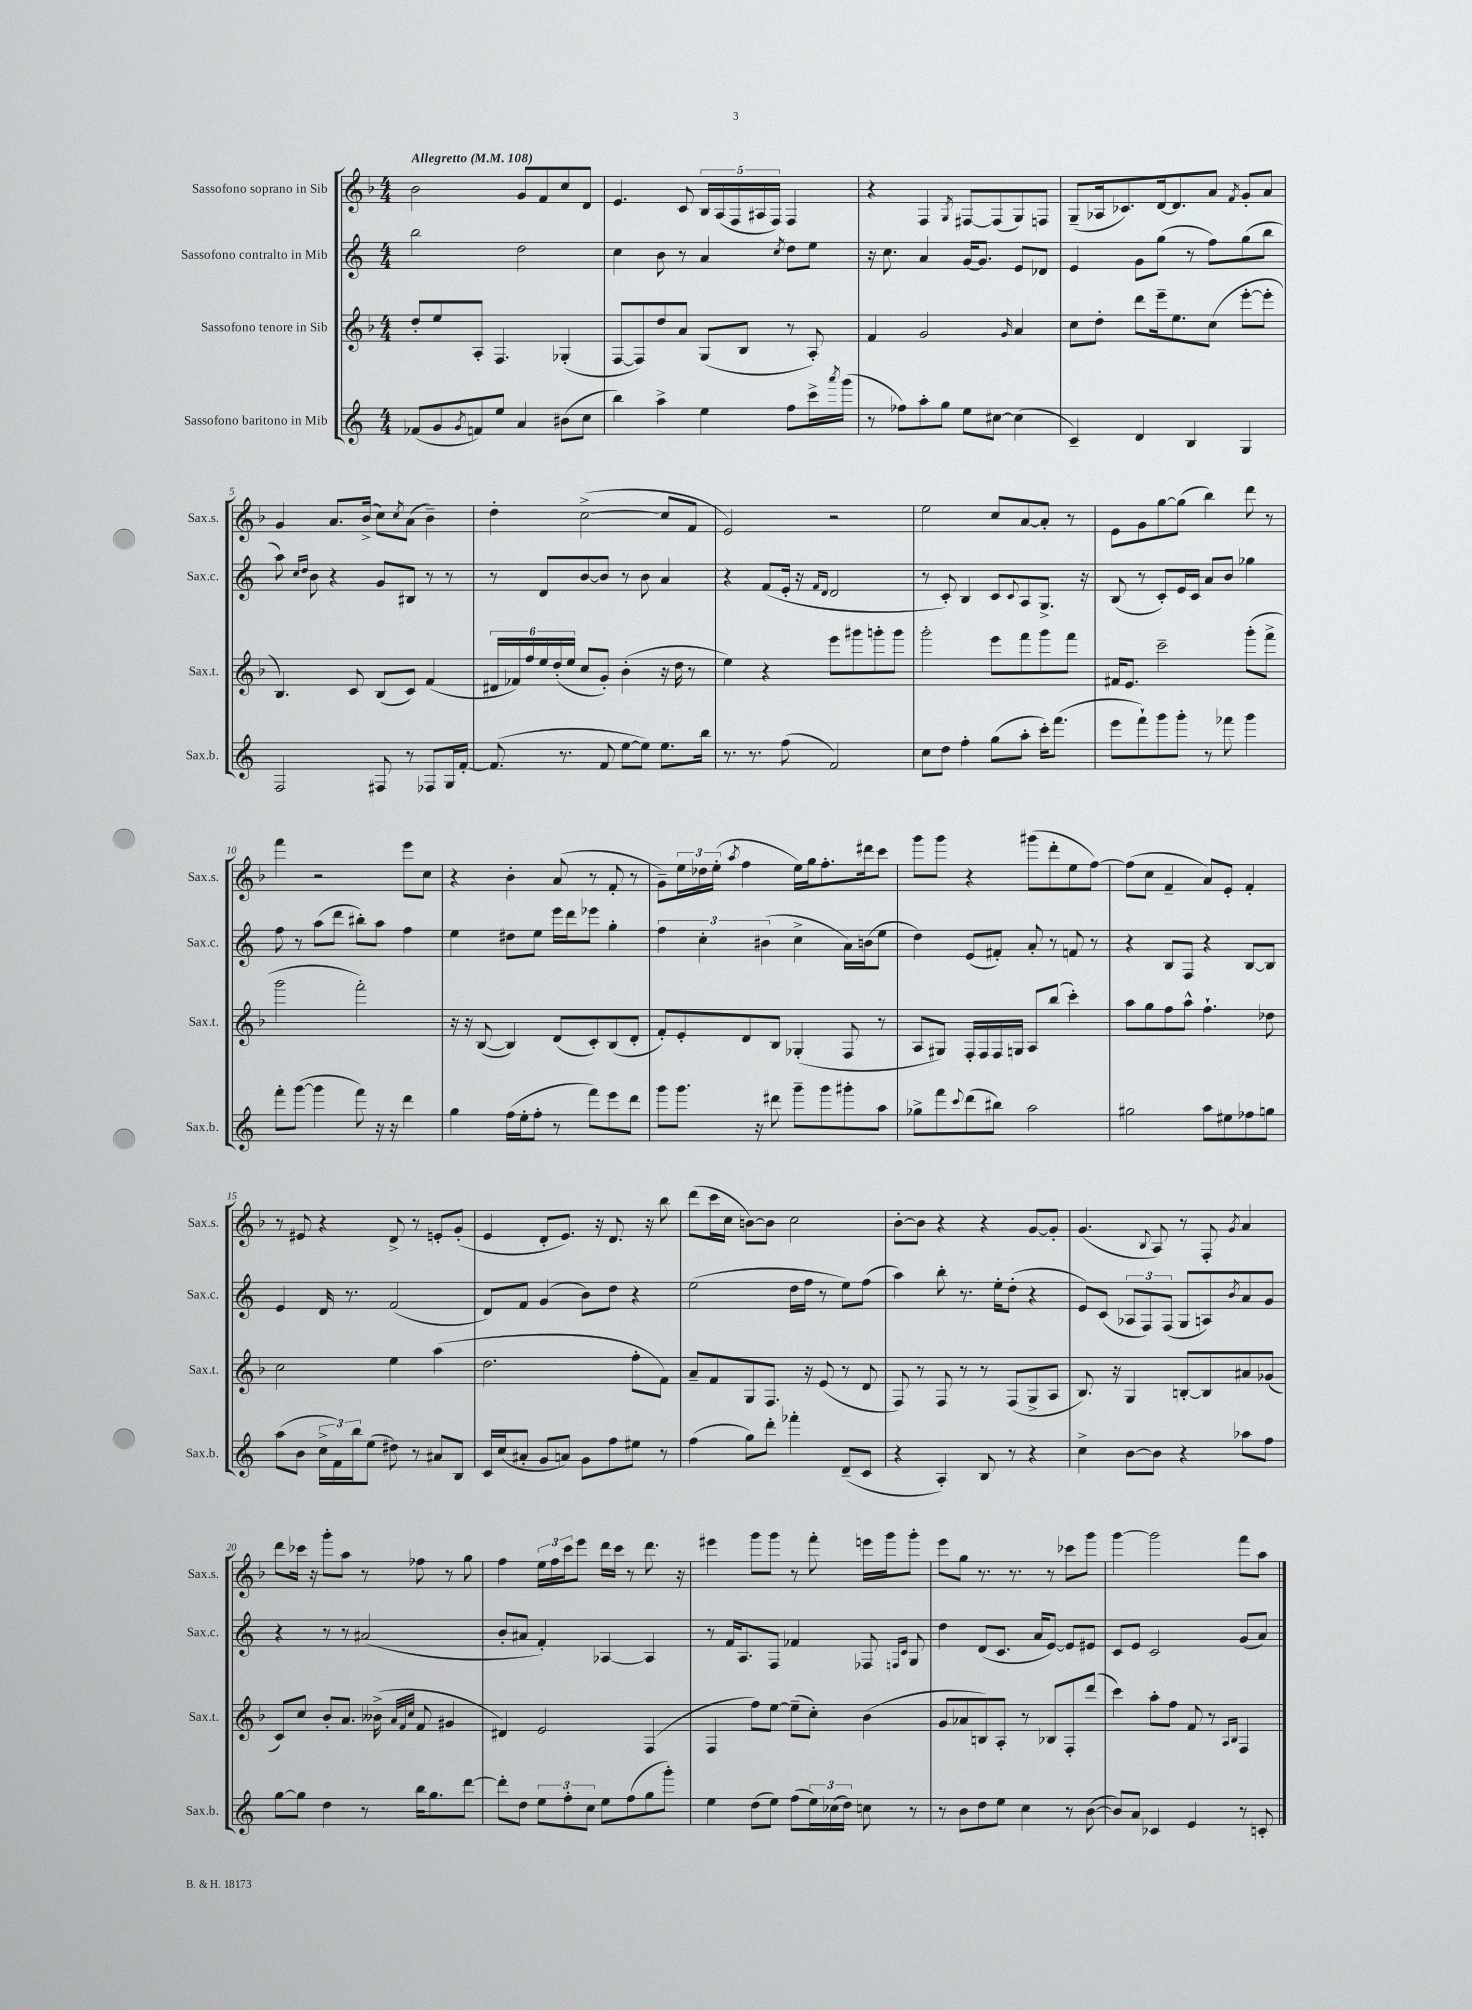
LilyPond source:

<<
\new StaffGroup <<
\new Staff = "s0" \with { instrumentName = "Sassofono soprano in Sib" shortInstrumentName = "Sax.s." } {
    \clef treble \key f \major \numericTimeSignature \time 4/4 \tempo "Allegretto" 4 = 108
    bes'2 g'8 f'8 c''8 d'8 |
    e'4. c'8 \tuplet 5/4 { bes16 a16( f16 ais16 f16) } f4 |
    r4 f4 \acciaccatura { g8 } fis8~ fis8( g8) f8 |
    g8--( aes16 ces'8.) d'16~ d'8. a'8 \acciaccatura { f'8 } g'8-. a'8 |
    g'4 a'8. bes'16->( c''8) \acciaccatura { c''8 } a'8( bes'4--) |
    d''4-. c''2~->( c''8 f'8 |
    e'2) r2 |
    e''2 c''8 a'8~ a'8-. r8 |
    e'8 g'8 g''8~ g''8( bes''4) d'''8 r8 |
    f'''4 r2 e'''8 c''8 |
    r4 bes'4-. a'8( r8 f'8-. r8 |
    g'8--) \tuplet 3/2 { e''16 des''16 e''16-.( } \acciaccatura { a''8 } f''4 e''16) g''16 f''8.-. dis'''16 c'''8 |
    g'''8 g'''8 r4 gis'''8( d'''8-. e''8 f''8~) |
    f''8( c''8 f'4-- a'8) e'8-. f'4-. |
    r8 eis'8 r4 d'8-> r8 e'8-. g'8-.( |
    e'4 d'8-. e'8.) r16 d'8. r16 bes''8 |
    d'''8( c'''16 c''16 b'8~) b'8 c''2 |
    bes'8~-. bes'8 r4 r4 g'8~ g'8-. |
    g'4.( \appoggiatura { bes8 } a8) r8 f8-. \acciaccatura { g'8 } a'4 |
    d'''8 ces'''16 r16 g'''8-. a''8 r8 fes''8 r8 g''8 |
    f''4 \tuplet 3/2 { e''16 f''16 c'''16 } e'''8 d'''16 c'''16 r8 d'''8. r16 |
    eis'''4 g'''8 g'''8 r8 f'''8-. e'''16 g'''16 g'''8-. |
    e'''8 g''8 r8. r8. r8 ces'''8 g'''8 |
    g'''4~ g'''2 f'''8 a''8 \bar "|." |
}
\new Staff = "s1" \with { instrumentName = "Sassofono contralto in Mib" shortInstrumentName = "Sax.c." } {
    \clef treble \key c \major \numericTimeSignature \time 4/4
    b''2 d''2 |
    c''4 b'8 r8 a'4 \acciaccatura { c''8 } d''8 e''8 |
    r16 c''8. a'4 g'16~ g'8. e'8 des'8 |
    e'4 g'8 g''8( r8 f''8) g''8( b''8 |
    a''8) \grace { c''16 d''16 } b'8 r4 g'8 bis8 r8 r8 |
    r8 d'8 b'8~ b'8 r8 b'8 a'4 |
    r4 f'8( e'16-. r16 \grace { f'16 d'16 } d'2 |
    r8 c'8-.) b4 c'8 \appoggiatura { c'8 } a8 g8.-> r16 |
    b8( r8 c'8-.) e'16 c'16 a'8 b'8 ges''4 |
    f''8 r8 a''8( d'''8 bis''8-.) a''8 f''4 |
    e''4 dis''8 e''8 e'''16 d'''16 ees'''8 g''4-. |
    \tuplet 3/2 { f''4 c''4-. bis'4( } c''4-> a'16) b'16( e''8 |
    d''4) e'8( fis'8-.) a'8-. r8 f'8 r8 |
    r4 b8 f8 r4 b8~ b8 |
    e'4 d'16 r8. f'2( |
    d'8) f'8 g'4( b'8) d''8 r4 |
    e''2( d''16 f''16 r8 e''8) f''8( |
    a''4) b''8-. r8. e''16-. d''8-.( r4 |
    e'8) c'8( \tuplet 3/2 { aes8 f8) f8( } g8 a8) \acciaccatura { b'8 } a'8 g'8 |
    r4 r8 r8 ais'2( |
    b'8-. ais'8 f'4-.) aes4~ aes4 |
    r8 f'16 a8. f8 fes'4 fes8 \grace { f16 c'16 } g8 |
    d''4 d'8( c'8. a'16 e'8~) e'8 eis'8 |
    c'8 e'8 c'2 g'8( a'8) \bar "|." |
}
\new Staff = "s2" \with { instrumentName = "Sassofono tenore in Sib" shortInstrumentName = "Sax.t." } {
    \clef treble \key f \major \numericTimeSignature \time 4/4
    d''8-. e''8 a8-. f4. ges4-.( |
    f8~ f8) d''8 a'8 g8( bes8 r8 a8-.) |
    f'4 g'2 \grace { g'16 } a'4 |
    c''8 d''8-. d'''8 e'''16-- e''8. c''8( e'''8~-. e'''8-. |
    bes4.) c'8 bes8( c'8) f'4( |
    \tuplet 6/4 { dis'16 fes'16) f''16 e''16 d''16-.( e''16 } c''8 g'8-.) bes'4-.( r16 d''16 r8 |
    e''4) r4 e'''8 gis'''8 g'''8-. g'''8 |
    g'''2-. e'''8 f'''8 g'''8 f'''8 |
    fis'16 e'8. c'''2-- g'''8-.( f'''8-> |
    g'''2 f'''2-.) |
    r16 r16 bes8~( bes4) d'8( c'8-.) bes8( d'8-. |
    f'8-.) e'8-. d'8 bes8 ges4-.( f8 r8 |
    a8 gis8) f16-. f16 f16 g16 a8 bes''8( c'''4-.) |
    a''8 g''8 f''8 a''8-^ f''4.-! des''8 |
    c''2 e''4 a''4( |
    d''2. f''8-. f'8) |
    a'8-- f'8 g8 f8. r16 e'8( r8 d'8 |
    f8) r8 f8 r8 r8 f8( g8-> a8 |
    bes8.) r16 g4 b8~-. b8 ais'8 ges'8( |
    c'8) c''8 bes'8-. a'8. beses'16->( \grace { a'32 f'32 c''32 } f'8 gis'4 |
    dis'4) e'2 f4( |
    f4 f''8) e''8~ e''8--( c''8-.) bes'4( |
    g'8 aes'8 b8) a8-. r8 bes8 f8-. d'''8( |
    c'''4) a''8-. f''8 f'8 r8 \grace { a16 bes16 } f4 \bar "|." |
}
\new Staff = "s3" \with { instrumentName = "Sassofono baritono in Mib" shortInstrumentName = "Sax.b." } {
    \clef treble \key c \major \numericTimeSignature \time 4/4
    fes'8( g'8 \acciaccatura { g'8 } f'8) e''8 a'4 bis'8( c''8 |
    b''4) a''4-> e''4 f''8 c'''16-> \acciaccatura { a'''8 } g'''16( |
    r8 fes''8) a''8-. g''8 e''8 cis''8~ cis''4( |
    c'4--) d'4 b4 g4 |
    f2 fis8 r8 fes8 g16 f'16~-. |
    f'8.( r8. f'8 e''8~ e''8) e''8. b''16 |
    r8. r8. f''8( f'2) |
    c''8 d''8 f''4-. g''8( a''8-. c'''16-.) f'''8.( |
    e'''8 f'''8-!) g'''8 g'''8-. r8 fes'''8 g'''4 |
    f'''8-. g'''8~( g'''4 f'''8) r16 r16 d'''4 |
    g''4 f''16( e''16-. f''8-. r8 f'''8) e'''8 d'''8 |
    g'''8 g'''8. r16 dis'''8 g'''8-- g'''8 gis'''8-. a''8 |
    ges''8-> f'''8 \appoggiatura { c'''8 } d'''8( bis''8) a''2 |
    gis''2 a''8 eis''8 fes''8 g''8 |
    a''8( b'8 \tuplet 3/2 { c''16-> f'16) b''16 } e''8( dis''8) r8 ais'8 b8 |
    c'16 c''16( ais'8-. g'8 a'8) g'8 f''8 eis''8 r8 |
    f''4( g''8) d'''8-. fes'''4-. d'8--( c'8 |
    r4 a4-.) b8 r8 r4 |
    c''4-> b'8~ b'8 r4 aes''8 f''8 |
    g''8~ g''8 d''4 r8 b''16 g''8. d'''8~ |
    d'''8-. d''8 \tuplet 3/2 { e''8 f''8-. c''8 } e''8 f''8( g''8 g'''8-.) |
    e''4 d''8( e''8) f''8( \tuplet 3/2 { e''16) ces''16( d''16) } c''8 r8 |
    r8 b'8 d''8 e''8 c''4 r8 b'8~( |
    b'8) a'8 ces'4 e'4 r8 c'8-. \bar "|." |
}
>>
>>
